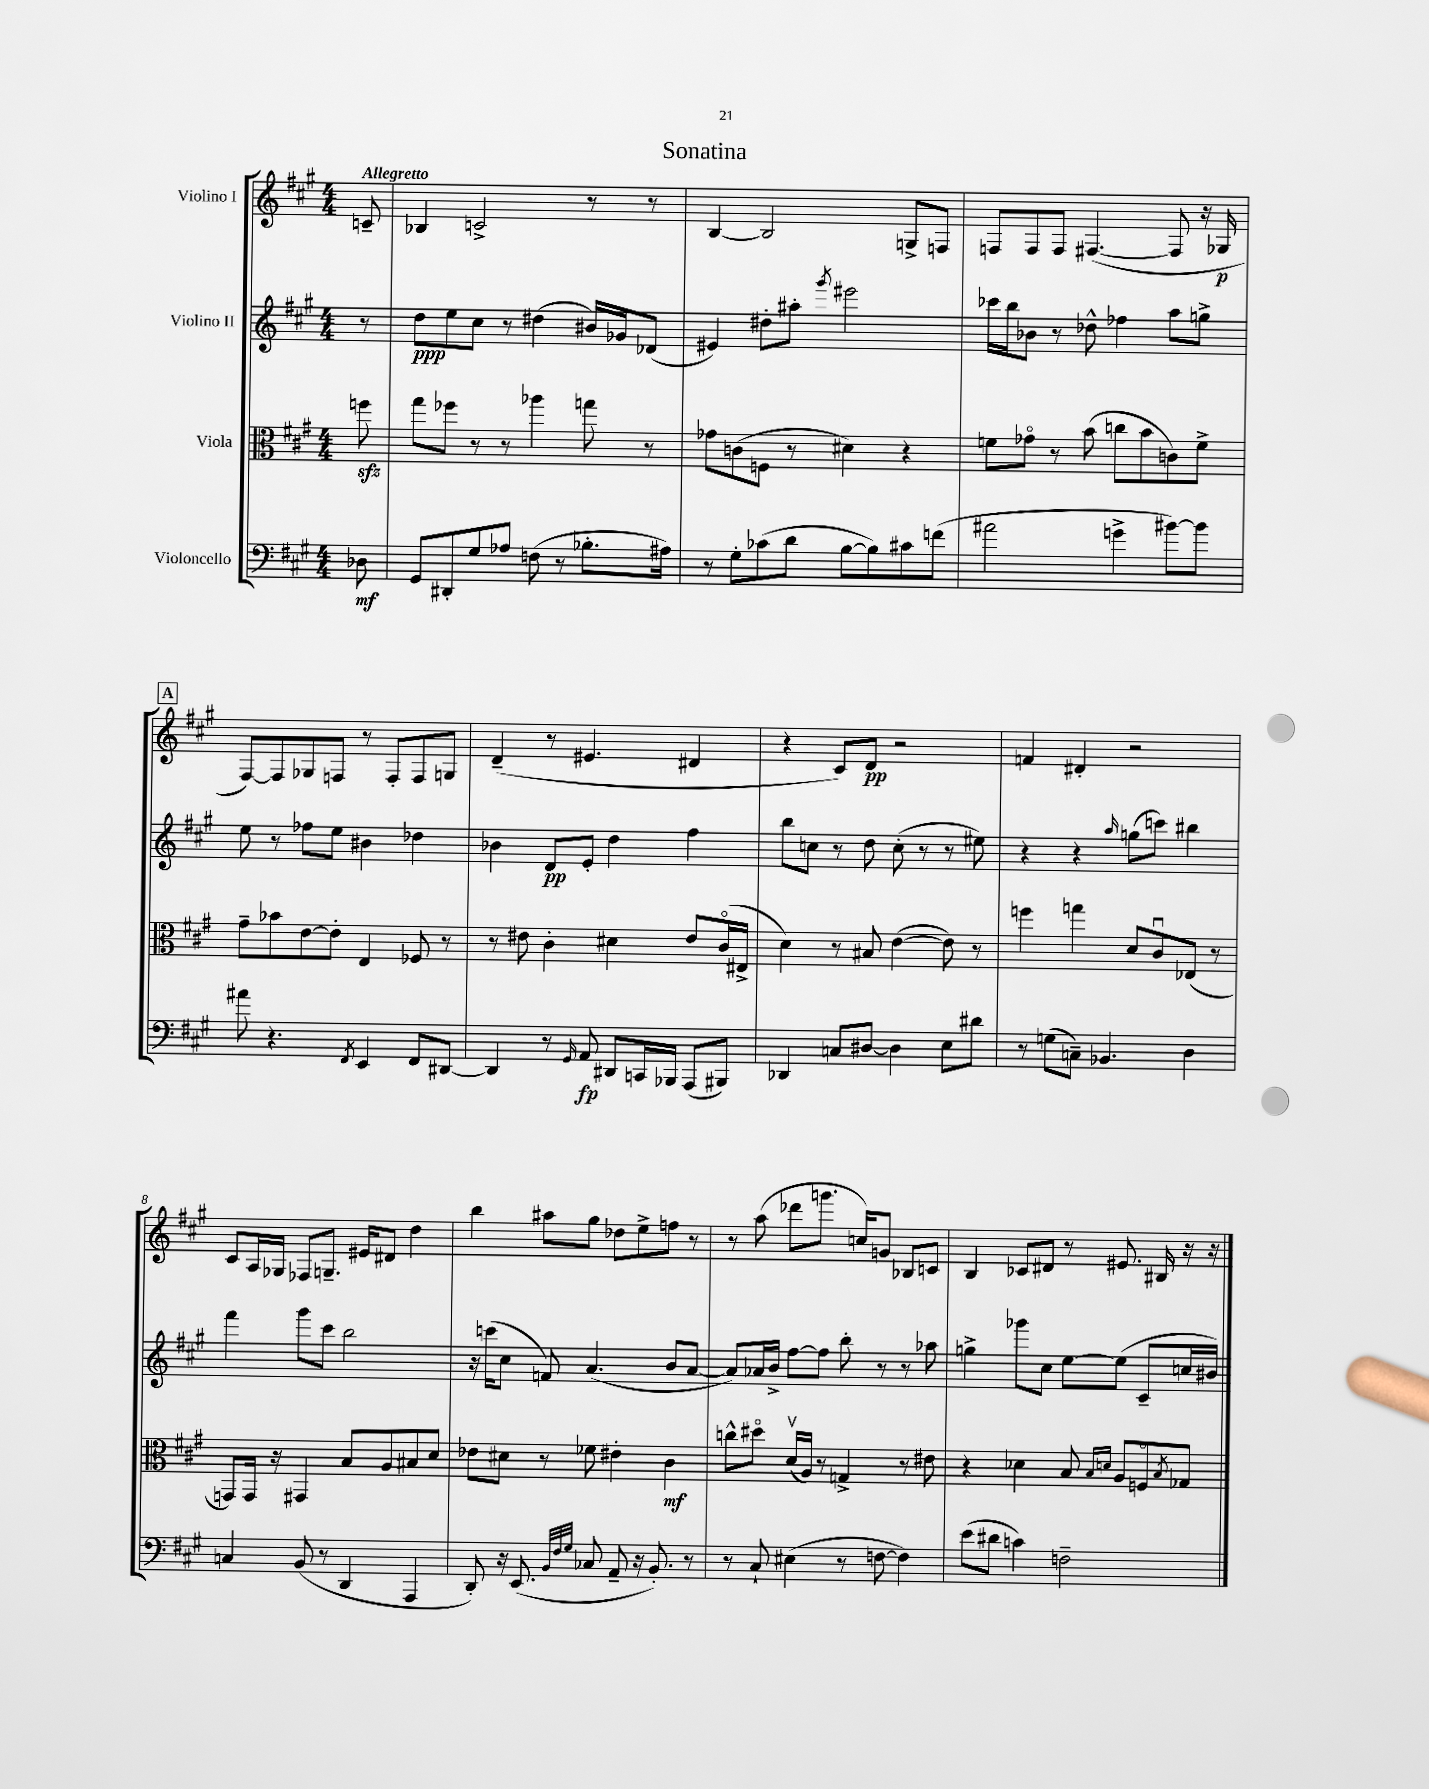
\header { title = "Sonatina" }
<<
\new StaffGroup <<
\new Staff = "s0" \with { instrumentName = "Violino I" } {
    \clef treble \key a \major \numericTimeSignature \time 4/4 \partial 8 \tempo "Allegretto"
    c'8-- |
    bes4 c'2-> r8 r8 |
    b4~ b2 g8-> f8 |
    f8 f8 f8 fis4.~( fis8 r16 ges16\p |
    \mark \markup { \box "A" } fis8~) fis8 ges8 f8 r8 f8-. f8 g8 |
    d'4--( r8 eis'4. dis'4 |
    r4 cis'8) d'8\pp r2 |
    f'4 dis'4-. r2 |
    cis'8 a16 ges16 fes8 g8.-- eis'16 dis'8 d''4 |
    b''4 ais''8 gis''8 des''8 e''8-> f''8 r8 |
    r8 a''8( des'''8 g'''8. c''16) g'8 bes8 c'8 |
    b4 ces'8 dis'8 r8 eis'8. bis16 r16 r16 \bar "|." |
}
\new Staff = "s1" \with { instrumentName = "Violino II" } {
    \clef treble \key a \major \numericTimeSignature \time 4/4 \partial 8
    r8 |
    d''8\ppp e''8 cis''8 r8 dis''4( bis'16) ges'16 des'8( |
    eis'4) dis''8-. ais''8-. \acciaccatura { gis'''8 } eis'''2 |
    ces'''16 b''16 bes'8 r8 des''8-^ fes''4 a''8 g''8-> |
    \mark \markup { \box "A" } e''8 r8 fes''8 e''8 bis'4 des''4 |
    bes'4 d'8\pp e'8-. d''4 fis''4 |
    b''8 c''8 r8 d''8 c''8-.( r8 r8 eis''8) |
    r4 r4 \grace { a''16 } g''8( c'''8) bis''4 |
    fis'''4 gis'''8 cis'''8 b''2 |
    r16 c'''16( cis''8 f'8) a'4.( b'8 a'8~ |
    a'8) aes'16 b'16-> fis''8~ fis''8 b''8-. r8 r8 aes''8 |
    g''4-> ges'''8 cis''8 e''8~ e''8( cis'8-- c''16 bis'16) \bar "|." |
}
\new Staff = "s2" \with { instrumentName = "Viola" } {
    \clef alto \key a \major \numericTimeSignature \time 4/4 \partial 8
    f''8\sfz |
    gis''8 fes''8 r8 r8 aes''4 g''8 r8 |
    ges'8 c'8( f8 r8 dis'4) r4 |
    f'8 ges'8\flageolet r8 b'8( c''8 b'8 c'8) f'8-> |
    \mark \markup { \box "A" } gis'8-- bes'8 e'8~ e'8-. e4 fes8 r8 |
    r8 eis'8 cis'4-. dis'4 eis'8 cis'16\flageolet( eis16-> |
    d'4) r8 bis8 e'4~( e'8) r8 |
    f''4 g''4 d'8 cis'8\downbow ees8( r8 |
    g,8) g,16 r16 gis,4 b8 a8 bis8 d'8 |
    ees'8 dis'8 r8 fes'8 eis'4-. cis'4\mf |
    c''8-^ dis''8\flageolet d'16\upbow( a16) r8 g4-> r8 eis'8 |
    r4 des'4 b8 \grace { b16 d'16 } a8 f8\flageolet \acciaccatura { b8 } ges8 \bar "|." |
}
\new Staff = "s3" \with { instrumentName = "Violoncello" } {
    \clef bass \key a \major \numericTimeSignature \time 4/4 \partial 8
    des8\mf |
    gis,8 dis,8-. gis8 aes8 f8( r8 bes8.-. ais16) |
    r8 gis8-. ces'8( d'8 b8~ b8) cis'8 f'8( |
    ais'2 g'4-> bis'8~) bis'8 |
    \mark \markup { \box "A" } ais'8 r4. \acciaccatura { fis,8 } e,4 fis,8 dis,8~ |
    dis,4 r8 \grace { gis,16 } a,8\fp dis,8 c,16 bes,,16 a,,8( bis,,8) |
    des,4 c8 dis8~ dis4 e8 dis'8 |
    r8 g8( c8--) bes,4. d4 |
    c4 b,8( r8 d,4 a,,4 |
    d,8-.) r16 e,8.( \grace { b,32 fis32 gis32 } ces8 a,8-- r16 b,8.-.) r8 |
    r8 cis8-! eis4( r8 f8~ f4) |
    e'8( dis'8 c'4) f2-- \bar "|." |
}
>>
>>
